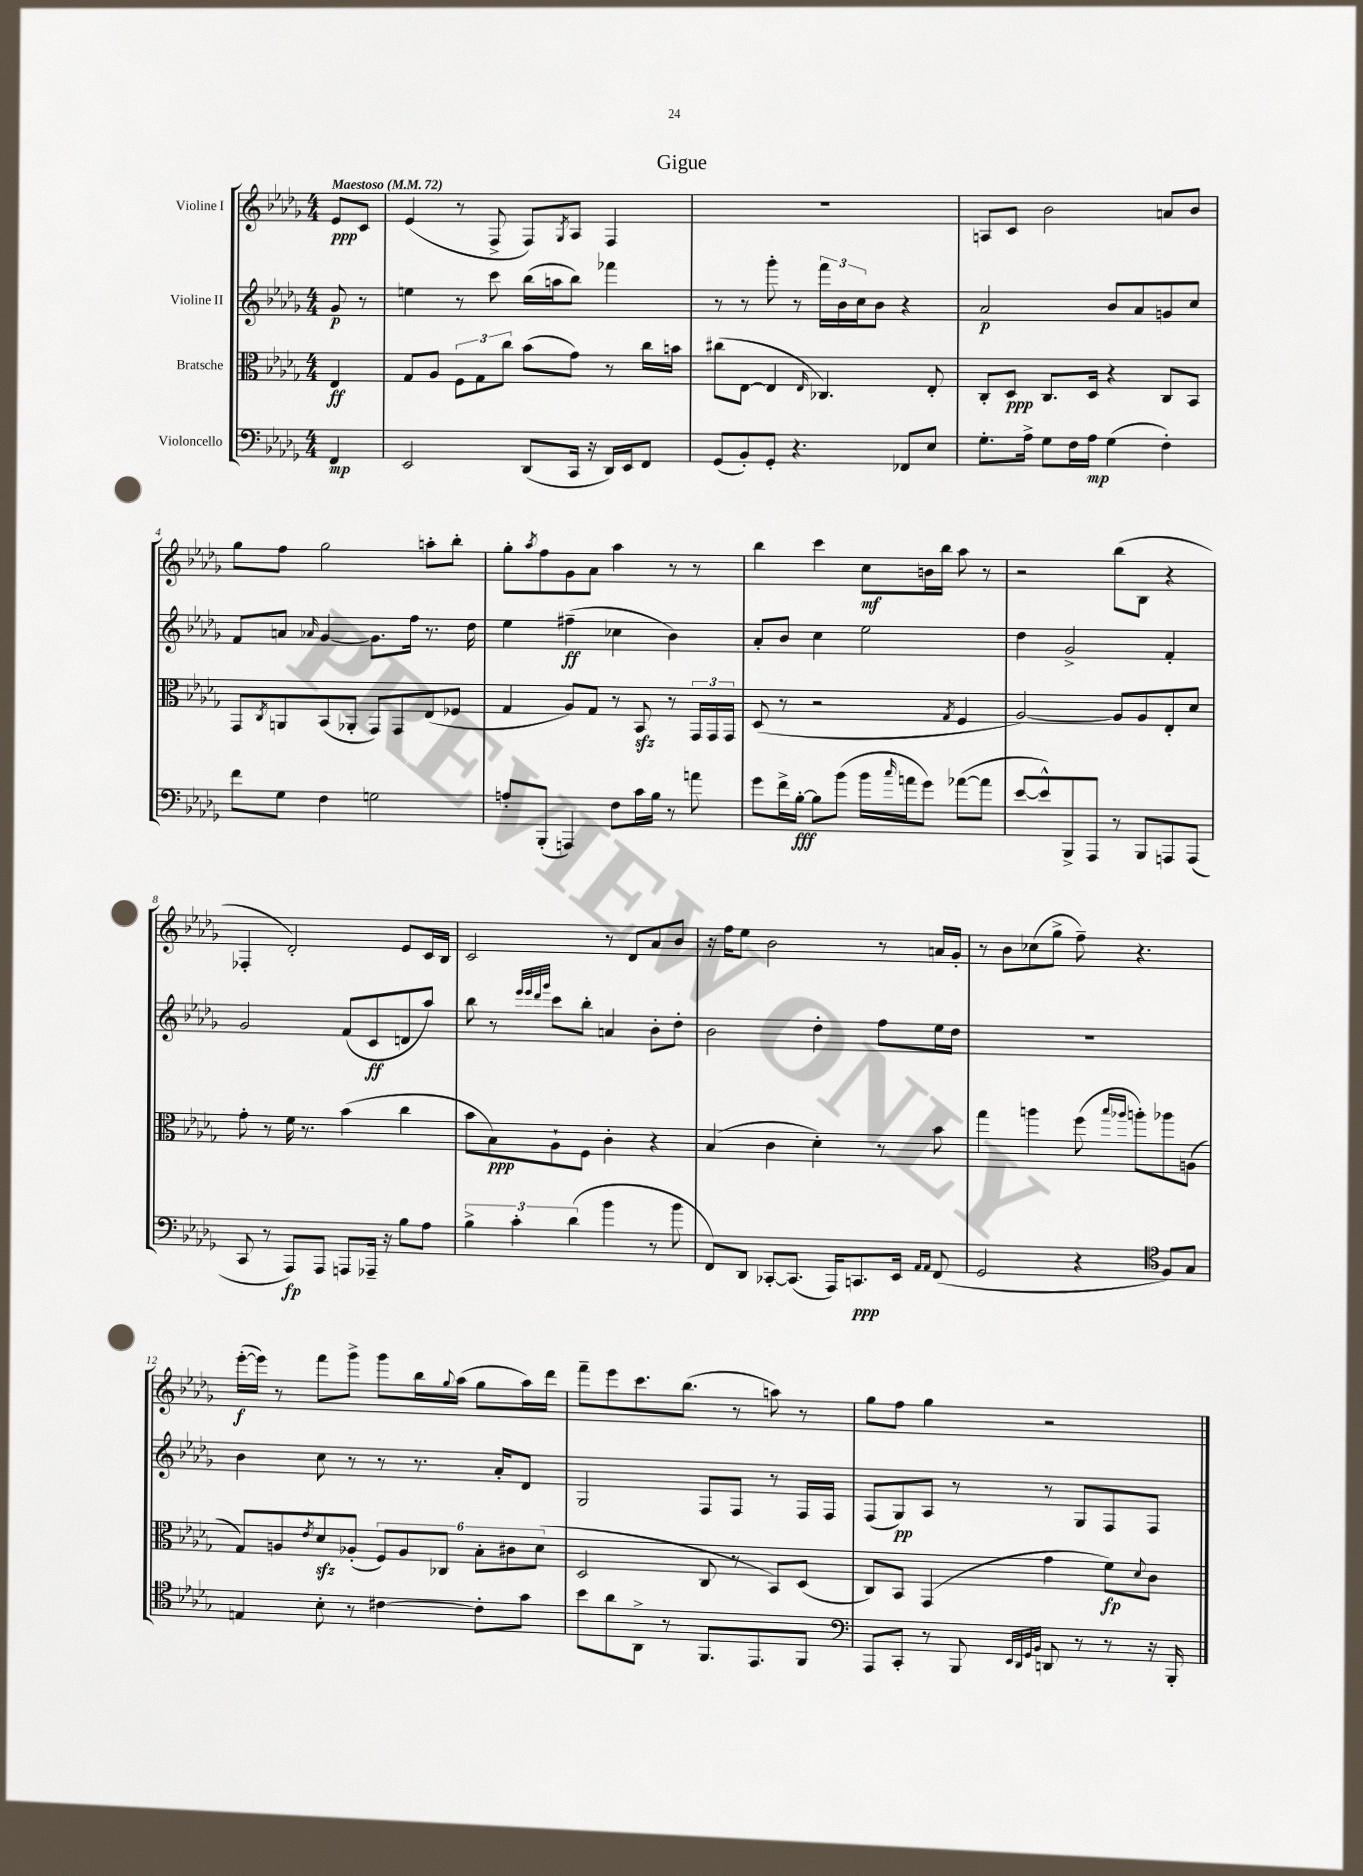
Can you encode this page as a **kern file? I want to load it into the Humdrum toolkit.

**kern	**dynam	**kern	**dynam	**kern	**dynam	**kern	**dynam
*part4	*part4	*part3	*part3	*part2	*part2	*part1	*part1
*staff4	*staff4	*staff3	*staff3	*staff2	*staff2	*staff1	*staff1
*I"Violoncello	*	*I"Bratsche	*	*I"Violine II	*	*I"Violine I	*
*clefF4	*	*clefC3	*	*clefG2	*	*clefG2	*
*k[b-e-a-d-g-]	*	*k[b-e-a-d-g-]	*	*k[b-e-a-d-g-]	*	*k[b-e-a-d-g-]	*
*M4/4	*	*M4/4	*	*M4/4	*	*M4/4	*
*MM72	*	*MM72	*	*MM72	*	*MM72	*
=	=	=	=	=	=	=	=
!	!	!	!	!	!	!LO:TX:a:B:t=Maestoso	!
4FF/	mp	4E-/	ff	8g-/	p	8e-/L	ppp
.	.	.	.	8r	.	8c/J	.
=1	=1	=1	=1	=1	=1	=1	=1
2EE-/	.	8G-/L	.	4een\	.	(4e-/	.
.	.	8A-/J	.	.	.	.	.
.	.	12F\L	.	8r	.	8r	.
.	.	12G-\	.	.	.	.	.
.	.	.	.	8ccc\	.	8F^/	.
.	.	12cc\J	.	.	.	.	.
(8DD-/L	.	(8b-\L	.	(16bb-\LL	.	8F/L)	.
.	.	.	.	16aan\J	.	.	.
.	.	.	.	.	.	8qG-/	.
16CC/Jk	.	8g-\J)	.	8bb-\J)	.	8A-/J	.
16r	.	.	.	.	.	.	.
16DD-/LL)	.	8r	.	4fff-X\	.	4F/	.
16EE-/J	.	.	.	.	.	.	.
8FF/J	.	16cc\LL	.	.	.	.	.
.	.	16bn\JJ	.	.	.	.	.
=2	=2	=2	=2	=2	=2	=2	=2
(8GG-/L	.	(8cc#X\L	.	8r	.	1r	.
8BB-'/)	.	[8E-\J	.	8r	.	.	.
8GG-'/J	.	4E-/]	.	8ggg-'\	.	.	.
4.r	.	.	.	8r	.	.	.
.	.	16qqE-/	.	.	.	.	.
.	.	4.C-X/)	.	24fff\LL	.	.	.
.	.	.	.	24b-\	.	.	.
.	.	.	.	24cc\J	.	.	.
.	.	.	.	8b-\J	.	.	.
8FF-X/L	.	.	.	4r	.	.	.
8E-/J	.	8E-'/	.	.	.	.	.
=3	=3	=3	=3	=3	=3	=3	=3
8.G-'\L	.	8C'/L	.	2a-/	p	8An/L	.
.	.	8D-/J	ppp	.	.	8c/J	.
16A-^\Jk	.	.	.	.	.	.	.
8G-\L	.	8.C/L	.	.	.	2b-\	.
16F\L	.	.	.	.	.	.	.
16A-\JJ	mp	16D-/Jk	.	.	.	.	.
(4G-\	.	4r	.	8b-/L	.	.	.
.	.	.	.	8a-/	.	.	.
4F'\)	.	8C/L	.	8gn/	.	8an/L	.
.	.	8BB-/J	.	8cc/J	.	8b-/J	.
!!LO:LB:g=z
=4	=4	=4	=4	=4	=4	=4	=4
8f\L	.	8GG-/L	.	8f/L	.	8gg-\L	.
.	.	8qC/	.	.	.	.	.
8G-\J	.	8AAn/	.	8an/J	.	8ff\J	.
.	.	.	.	16qqa-X/	.	.	.
4F\	.	(8BB-/	.	[4g-/	.	2gg-\	.
.	.	8AA-X'/J	.	.	.	.	.
2Gn\	.	8GG-/L)	.	8.g-\L]	.	.	.
.	.	8GG-/	.	.	.	.	.
.	.	.	.	16ff\Jk	.	.	.
.	.	(8E-/	.	8.r	.	8aan'\L	.
.	.	8F-X/J	.	.	.	8bb-'\J	.
.	.	.	.	16dd-\	.	.	.
=5	=5	=5	=5	=5	=5	=5	=5
8An'/L	.	4G-/	.	4ee-\	.	8gg-'\L	.
.	.	.	.	.	.	8qaa-/	.
(8BBB-'/J	.	.	.	.	.	8ff\	.
4AAAn/)	.	8A-/L)	.	(4ff#X~\	ff	8g-\	.
.	.	8G-/J	.	.	.	8a-\J	.
8F\L	.	8r	.	4cc-X\	.	4aa-\	.
16c\L	.	8BB-zz/	.	.	.	.	.
16B-\JJ	.	.	.	.	.	.	.
8r	.	8r	.	4b-\)	.	8r	.
8an\	.	24GG-/LL	.	.	.	8r	.
.	.	24GG-/	.	.	.	.	.
.	.	24GG-/JJ	.	.	.	.	.
=6	=6	=6	=6	=6	=6	=6	=6
8g-\L	.	(8D-/	.	8a-'/L	.	4bb-\	.
16f^\L	.	8r	.	8b-/J	.	.	.
[16B-'\JJ	fff	.	.	.	.	.	.
8B-\L]	.	2r	.	4cc\	.	4ccc\	.
(8b-\J	.	.	.	.	.	.	.
16b-\LL	.	.	.	2ee-\	.	8cc\L	mf
16qqcc/	.	.	.	.	.	.	.
16an\J	.	.	.	.	.	.	.
8g-\J)	.	.	.	.	.	16bn\L	.
.	.	.	.	.	.	16bb-\JJ	.
.	.	8qG-/	.	.	.	.	.
([8a-X\L	.	4F/	.	.	.	8aa-\	.
8a-\J]	.	.	.	.	.	8r	.
=7	=7	=7	=7	=7	=7	=7	=7
[8e-/L	.	[2A-/)	.	4dd-\	.	2r	.
8e-^^/])	.	.	.	.	.	.	.
8BBB-^/	.	.	.	2g-^/	.	.	.
8AAA-/J	.	.	.	.	.	.	.
8r	.	8A-/L]	.	.	.	(8bb-\L	.
8BBB-/L	.	8A-/	.	.	.	8B-\J	.
8AAAn/	.	8E-'/	.	4f'/	.	4r	.
(8AAA/J	.	8d-/J	.	.	.	.	.
!!LO:LB:g=z
=8	=8	=8	=8	=8	=8	=8	=8
8CC/	.	8g-'\	.	2g-/	.	4F-X'/	.
8r	.	8r	.	.	.	.	.
8AAA-/L)	fp	16f\	.	.	.	2d-'/)	.
.	.	8.r	.	.	.	.	.
8AAA-/J	.	.	.	.	.	.	.
8AAAn/L	.	(4b-\	.	(8f/L	.	.	.
16AAA-X~/Jk	.	.	.	8c/	ff	.	.
16r	.	.	.	.	.	.	.
8B-\L	.	4cc\	.	8dn/	.	8e-/L	.
8A-\J	.	.	.	8aa-/J)	.	16c/L	.
.	.	.	.	.	.	16B-/JJ	.
=9	=9	=9	=9	=9	=9	=9	=9
6B-^\	.	8b-\L	.	8bb-\	.	2c/	.
.	.	8B-\)	ppp	8r	.	.	.
6c'\	.	.	.	.	.	.	.
.	.	.	.	32qqeee-/LLL	.	.	.
.	.	.	.	32qqeee-/	.	.	.
.	.	.	.	32qqddd-/	.	.	.
.	.	.	.	32qqggg-/JJJ	.	.	.
.	.	8A-`\	.	8ccc\L	.	.	.
(6d-\	.	.	.	.	.	.	.
.	.	8F\J	.	8bb-'\J	.	.	.
4b-\	.	4c'\	.	4an/	.	8r	.
.	.	.	.	.	.	8d-/L	.
8r	.	4r	.	8b-'\L	.	8a-/	.
8b-\	.	.	.	8dd-'\J	.	8b-/J	.
=10	=10	=10	=10	=10	=10	=10	=10
8FF/L)	.	(4B-/	.	2b-\	.	16r	.
.	.	.	.	.	.	16ff\KL	.
8DD-/J	.	.	.	.	.	8ee-\J	.
[8CC-X'/L	.	4c\	.	.	.	2b-\	.
(8.CC-/J]	.	.	.	.	.	.	.
.	.	4d-'\)	.	4dd-'\	.	.	.
16AAA-/KL)	.	.	.	.	.	.	.
8.CCn/	ppp	.	.	.	.	.	.
.	.	8r	.	8ff\L	.	8r	.
16EE-/Jk	.	.	.	.	.	.	.
16qqAA-/LL	.	.	.	.	.	.	.
16qqAA-/JJ	.	.	.	.	.	.	.
(8FF/	.	8b-\	.	16ee-\L	.	16an/LL	.
.	.	.	.	16dd-\JJ	.	16g-'/JJ	.
=11	=11	=11	=11	=11	=11	=11	=11
2GG-/	.	4gg-\	.	1r	.	8r	.
.	.	.	.	.	.	8b-\L	.
.	.	4aan\	.	.	.	(8cc-X\	.
.	.	.	.	.	.	8gg-^\J	.
4r	.	(8ff\	.	.	.	8ff~\)	.
.	.	16qqbb-/LL	.	.	.	.	.
.	.	16qqaa-X/JJ	.	.	.	.	.
.	.	8aan'\L)	.	.	.	4.r	.
*clefC4	*	*	*	*	*	*	*
8F/L)	.	8aa-X\	.	.	.	.	.
8G-/J	.	(8An\J	.	.	.	.	.
!!LO:LB:g=z
=12	=12	=12	=12	=12	=12	=12	=12
4En/	.	8G-/L)	.	4b-\	.	([16eee-'\LL	f
.	.	.	.	.	.	16eee-\JJ])	.
.	.	8An/	.	.	.	8r	.
.	.	8qe-/	.	.	.	.	.
8B-'\	.	8d-zz/	.	8cc\	.	8fff\L	.
8r	.	(8A-X'/J	.	8r	.	8ggg-^\J	.
[4c#X\	.	12F/L)	.	8r	.	8ggg-\L	.
.	.	12A-/	.	.	.	.	.
.	.	.	.	8.r	.	16bb-\L	.
.	.	12C-X/J	.	.	.	.	.
.	.	.	.	.	.	8qqgg-/	.
.	.	.	.	.	.	(16aa-\JJ	.
8c#'\L]	.	12B-'\L	.	.	.	8gg-\L	.
.	.	.	.	16a-'/KL	.	.	.
.	.	12c#X\	.	.	.	.	.
8g-\J	.	.	.	8d-/J	.	16aa-\L)	.
.	.	(12d-\J	.	.	.	.	.
.	.	.	.	.	.	16ddd-\JJ	.
=13	=13	=13	=13	=13	=13	=13	=13
8b-\L	.	2D-/	.	2G-/	.	8fff~\L	.
8a-\	.	.	.	.	.	8eee-\	.
8AA-^\J	.	.	.	.	.	8.ccc\	.
8r	.	.	.	.	.	.	.
.	.	.	.	.	.	(8.bb-\J	.
8.FF/L	.	8C/	.	8F/L	.	.	.
.	.	8r	.	8F/J	.	8r	.
8.EE-/	.	.	.	.	.	.	.
.	.	8BB-/L)	.	8r	.	8aan\)	.
8FF/J	.	(8D-/J	.	16F/LL	.	8r	.
.	.	.	.	16F/JJ	.	.	.
=14	=14	=14	=14	=14	=14	=14	=14
*clefF4	*	*	*	*	*	*	*
8AAA-/L	.	8C/L)	.	(8F/L	.	8gg-\L	.
8CC'/J	.	8BB-/J	.	8G-/)	pp	8ff\J	.
8r	.	(4GG-/	.	8A-/J	.	4gg-\	.
8BBB-/	.	.	.	8r	.	.	.
32qqEE-/LLL	.	.	.	.	.	.	.
32qqDD-/	.	.	.	.	.	.	.
32qqGG-/	.	.	.	.	.	.	.
32qqBB-/JJJ	.	.	.	.	.	.	.
8DDn/	.	4g-\	.	8r	.	2r	.
8r	.	.	.	8G-/L	.	.	.
8r	.	8f\L)	fp	8F/	.	.	.
.	.	8qqd-/	.	.	.	.	.
16r	.	8c\J	.	8F/J	.	.	.
16BBB-'/	.	.	.	.	.	.	.
==	==	==	==	==	==	==	==
*-	*-	*-	*-	*-	*-	*-	*-
